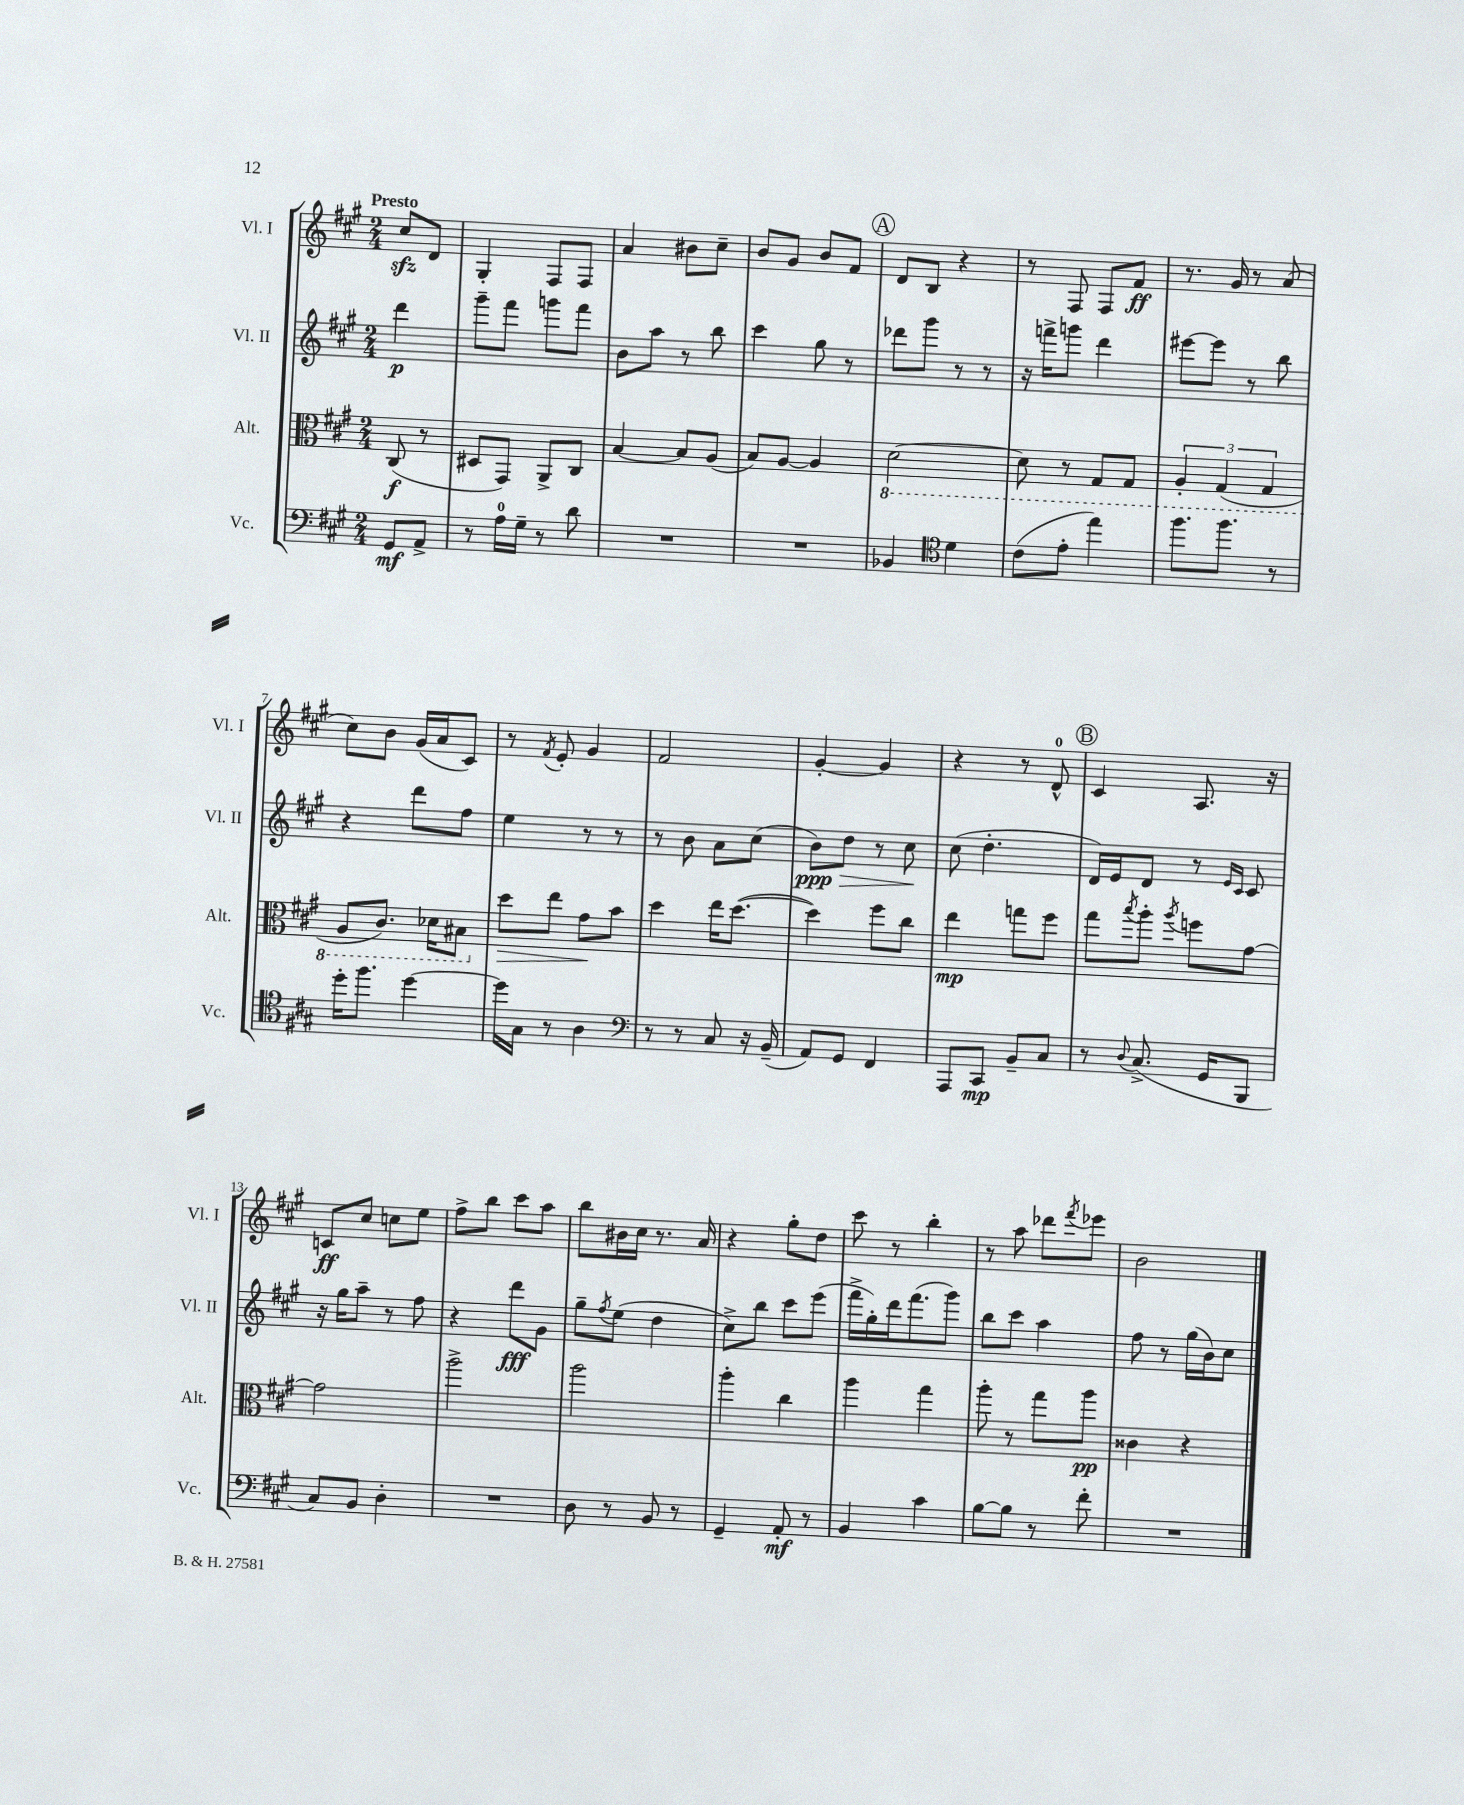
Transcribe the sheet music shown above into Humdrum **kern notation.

**kern	**dynam	**kern	**dynam	**kern	**dynam	**kern	**dynam
*part4	*part4	*part3	*part3	*part2	*part2	*part1	*part1
*staff4	*staff4	*staff3	*staff3	*staff2	*staff2	*staff1	*staff1
*I"Vc.	*	*I"Alt.	*	*I"Vl. II	*	*I"Vl. I	*
*I'Vc.	*	*I'Alt.	*	*I'Vl. II	*	*I'Vl. I	*
*clefF4	*	*clefC3	*	*clefG2	*	*clefG2	*
*k[f#c#g#]	*	*k[f#c#g#]	*	*k[f#c#g#]	*	*k[f#c#g#]	*
*M2/4	*	*M2/4	*	*M2/4	*	*M2/4	*
=	=	=	=	=	=	=	=
!	!	!	!	!	!	!LO:TX:a:B:t=Presto	!
8GG#/L	mf	(8C#/	f	4ddd\	p	8cc#zz/L	.
8AA^/J	.	8r	.	.	.	8d/J	.
=1	=1	=1	=1	=1	=1	=1	=1
8r	.	8D#X/L	.	8ggg#~\L	.	4G#'/	.
16A\LL	.	8GG#/J)	.	8fff#\J	.	.	.
16G#~\JJ	.	.	.	.	.	.	.
8r	.	8AA^/L	.	8gggn\L	.	8F#/L	.
8d\	.	8C#/J	.	8fff#\J	.	8F#/J	.
=2	=2	=2	=2	=2	=2	=2	=2
2r	.	[4B/	.	8b\L	.	4a/	.
.	.	.	.	8aa\J	.	.	.
.	.	8B/L]	.	8r	.	8b#X\L	.
.	.	(8A/J	.	8bb\	.	8cc#~\J	.
=3	=3	=3	=3	=3	=3	=3	=3
2r	.	8B/L)	.	4ccc#\	.	8b/L	.
.	.	[8A/J	.	.	.	8g#/J	.
.	.	4A/]	.	8gg#\	.	8b/L	.
.	.	.	.	8r	.	8f#/J	.
!!LO:REH:place=s1:t=A
=4	=4	=4	=4	=4	=4	=4	=4
*	*	*8ba	*	*	*	*	*
4BB-X/	.	[2D\	.	8ddd-X\L	.	8d/L	.
.	.	.	.	8ggg#\J	.	8B/J	.
*clefC4	*	*	*	*	*	*	*
4d\	.	.	.	8r	.	4r	.
.	.	.	.	8r	.	.	.
=5	=5	=5	=5	=5	=5	=5	=5
(8c#\L	.	8D\]	.	16r	.	8r	.
.	.	.	.	16fffn^\KL	.	.	.
8e'\J	.	8r	.	8gggn\J	.	8F#/	.
4ee\)	.	8GG#/L	.	4ddd\	.	8F#/L	.
.	.	8GG#/J	.	.	.	8f#/J	ff
=6	=6	=6	=6	=6	=6	=6	=6
8.ff#\L	.	6AA'/	.	[8eee#X\L	.	8.r	.
.	.	.	.	8eee#\J]	.	.	.
.	.	(6GG#/	.	.	.	.	.
8.ff#\J	.	.	.	.	.	16g#/	.
.	.	.	.	8r	.	8r	.
.	.	6GG#/	.	.	.	.	.
8r	.	.	.	8bb\	.	(8a/	.
!!LO:LB:g=z
=7	=7	=7	=7	=7	=7	=7	=7
16dd'\KL	.	8AA/L	.	4r	.	8cc#\L)	.
8.ff#\J	.	.	.	.	.	.	.
.	.	8.C#/J)	.	.	.	8b\J	.
[4dd\	.	.	.	8ddd\L	.	(16g#/LL	.
.	.	16D-X\KL	.	.	.	16a/J	.
.	.	8BB#X\J	.	8ff#\J	.	8c#/J)	.
=8	=8	=8	=8	=8	=8	=8	=8
*	*	*X8ba	*	*	*	*	*
!	!	!	!LO:HP:b	!	!	!	!
16dd\LL]	.	8dd\L	>	4ee\	.	8r	.
16G#\JJ	.	.	.	.	.	.	.
.	.	.	.	.	.	8qf#/	.
8r	.	8ee\J	.	.	.	8e'/	.
4A\	.	8g#\L	.	8r	.	4g#/	.
.	.	8b\J	]	8r	.	.	.
=9	=9	=9	=9	=9	=9	=9	=9
*clefF4	*	*	*	*	*	*	*
8r	.	4dd\	.	8r	.	2f#/	.
8r	.	.	.	8b\	.	.	.
8C#/	.	16ee\KL	.	8a\L	.	.	.
.	.	([8.dd\J	.	.	.	.	.
16r	.	.	.	(8cc#\J	.	.	.
(16BB~/	.	.	.	.	.	.	.
=10	=10	=10	=10	=10	=10	=10	=10
!	!	!	!	!	!LO:HP:b	!	!
8AA/L)	.	4dd\])	.	8b\L)	> ppp	[4g#'/	.
8GG#/J	.	.	.	8dd\J	.	.	.
4FF#/	.	8ff#\L	.	8r	.	4g#/]	.
.	.	8cc#\J	.	8cc#\	.	.	.
.	.	.	.	.	]	.	.
=11	=11	=11	=11	=11	=11	=11	=11
8AAA/L	.	4ee\	mp	(8cc#\	.	4r	.
8CC#/J	mp	.	.	4.dd'\	.	.	.
8BB~/L	.	8ggn\L	.	.	.	8r	.
8C#/J	.	8ff#\J	.	.	.	8d^^/	.
!!LO:REH:place=s1:t=B
=12	=12	=12	=12	=12	=12	=12	=12
8r	.	8gg#\L	.	16d/LL)	.	4c#/	.
.	.	.	.	16e/J	.	.	.
8qqD/	.	8qbb/	.	.	.	.	.
(8.C#^/	.	8aa'\J	.	8d/J	.	.	.
.	.	8qaa/	.	.	.	.	.
.	.	8ffn\L	.	8r	.	8.A/	.
16GG#/KL	.	.	.	.	.	.	.
.	.	.	.	16qqe/LL	.	.	.
.	.	.	.	16qqc#/JJ	.	.	.
8BBB/J	.	[8g#\J	.	8c#/	.	.	.
.	.	.	.	.	.	16r	.
!!LO:LB:g=z
=13	=13	=13	=13	=13	=13	=13	=13
8C#/L)	.	2g#\]	.	16r	.	8cn/L	ff
.	.	.	.	16gg#\KL	.	.	.
8BB/J	.	.	.	8aa~\J	.	8cc#/J	.
4D'\	.	.	.	8r	.	8ccn\L	.
.	.	.	.	8ff#\	.	8ee\J	.
=14	=14	=14	=14	=14	=14	=14	=14
2r	.	2aa^\	.	4r	.	8ff#^\L	.
.	.	.	.	.	.	8bb\J	.
.	.	.	.	8ddd\L	fff	8ccc#\L	.
.	.	.	.	8g#\J	.	8aa\J	.
=15	=15	=15	=15	=15	=15	=15	=15
8D\	.	2aa\	.	8gg#~\L	.	8bb\L	.
.	.	.	.	8qff#/	.	.	.
8r	.	.	.	(8ee\J	.	16b#X\L	.
.	.	.	.	.	.	16cc#\JJ	.
8BB/	.	.	.	4dd\	.	8.r	.
8r	.	.	.	.	.	.	.
.	.	.	.	.	.	16a/	.
=16	=16	=16	=16	=16	=16	=16	=16
4GG#~/	.	4aa'\	.	8cc#^\L)	.	4r	.
.	.	.	.	8bb\J	.	.	.
8AA'/	mf	4cc#\	.	8ccc#\L	.	8gg#'\L	.
8r	.	.	.	(8eee\J	.	8dd\J	.
=17	=17	=17	=17	=17	=17	=17	=17
4BB/	.	4aa\	.	16fff#^\LL	.	8ccc#\	.
.	.	.	.	16gg#'\)	.	.	.
.	.	.	.	16ddd\J	.	8r	.
.	.	.	.	(8.fff#\	.	.	.
4c#\	.	4gg#\	.	.	.	4bb'\	.
.	.	.	.	8ggg#\J)	.	.	.
=18	=18	=18	=18	=18	=18	=18	=18
[8B\L	.	8aa'\	.	8bb\L	.	8r	.
8B\J]	.	8r	.	8ccc#\J	.	8aa\	.
8r	.	8gg#\L	.	4aa\	.	8ddd-X\L	.
.	.	.	.	.	.	8qfff#/	.
8f#'\	.	8aa\J	pp	.	.	8eee-X\J	.
=19	=19	=19	=19	=19	=19	=19	=19
2r	.	4c##X\	.	8ff#\	.	2b\	.
.	.	.	.	8r	.	.	.
.	.	4r	.	(16gg#\LL	.	.	.
.	.	.	.	16b\J)	.	.	.
.	.	.	.	8cc#\J	.	.	.
==	==	==	==	==	==	==	==
*-	*-	*-	*-	*-	*-	*-	*-
